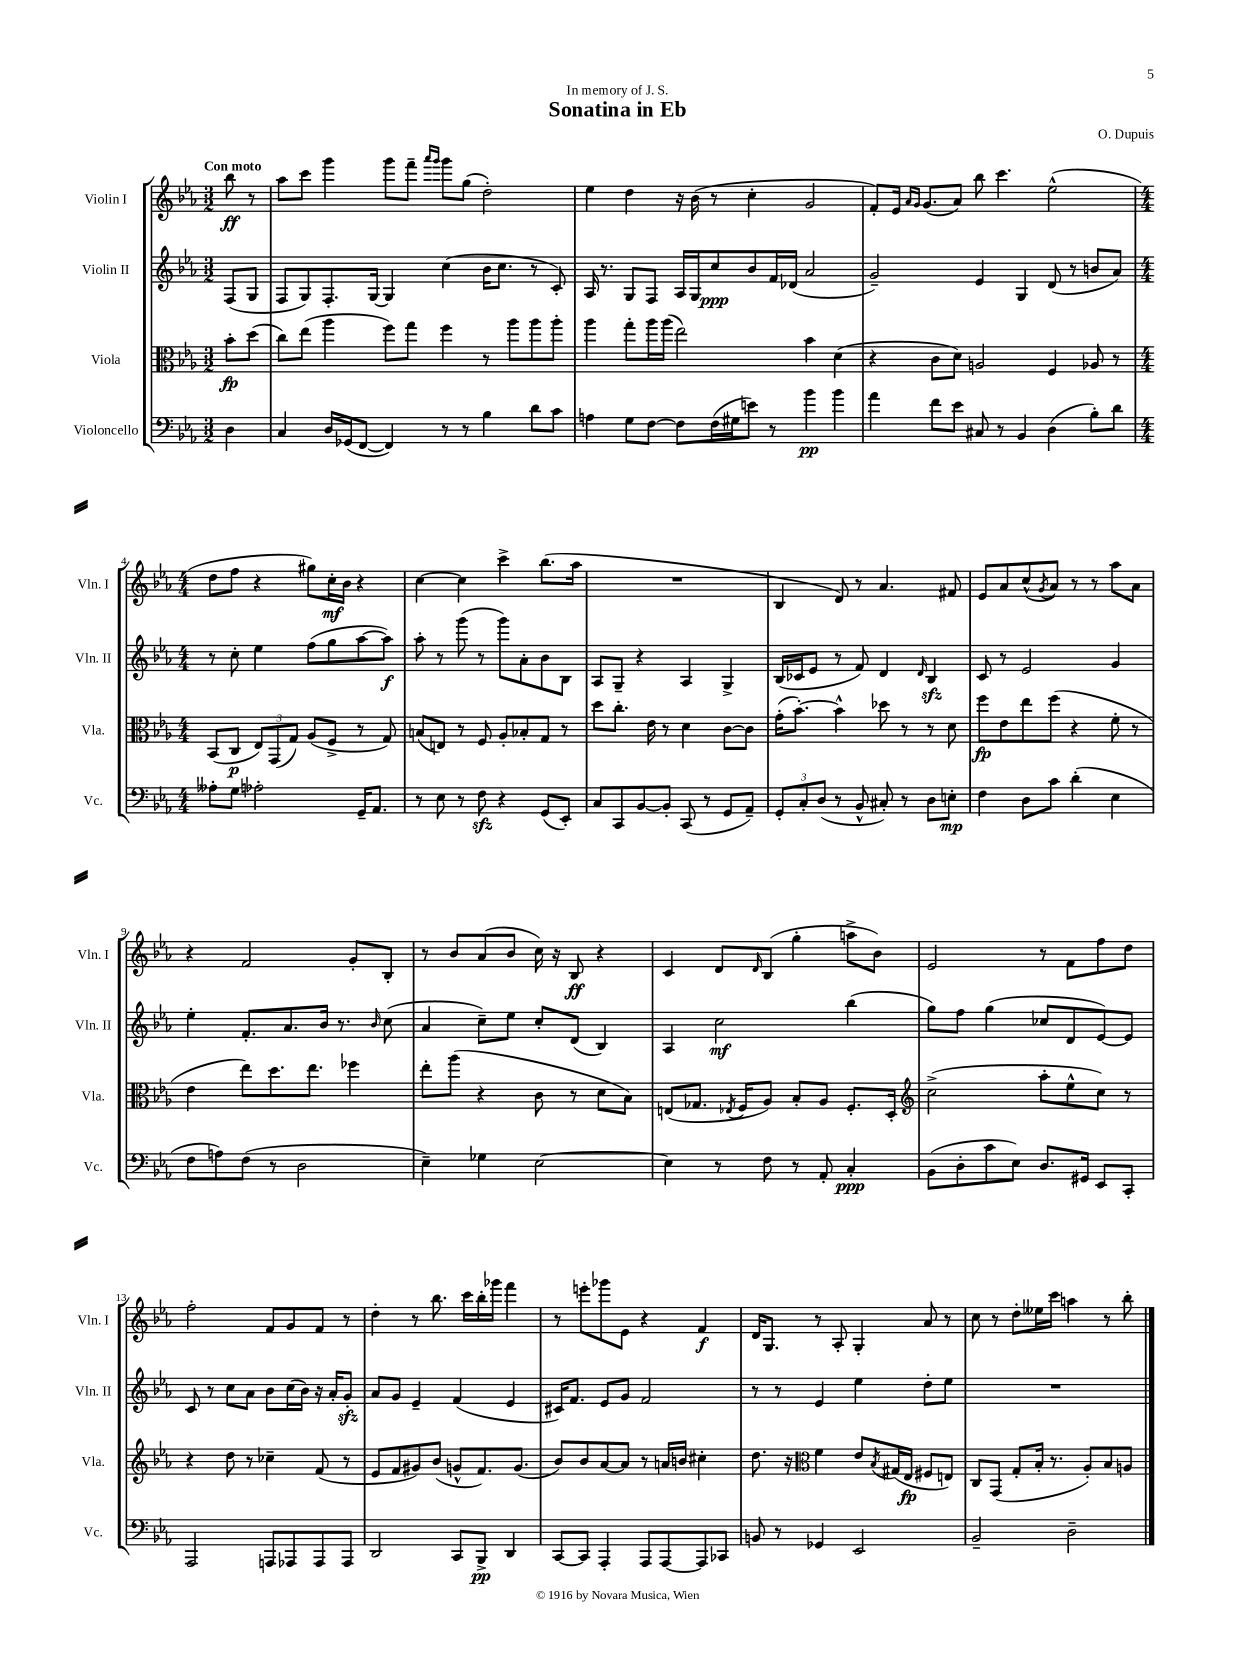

**kern	**kern	**kern	**kern
*staff4	*staff3	*staff2	*staff1
*clefF4	*clefC3	*clefG2	*clefG2
*k[b-e-a-]	*k[b-e-a-]	*k[b-e-a-]	*k[b-e-a-]
*M3/2	*M3/2	*M3/2	*M3/2
4D	8b-'	(8F	8bb-
.	(8dd	8G	8r
=	=	=	=
4C	8cc)	8F	8aa-
.	(8ee-	8G)	8ccc
16D	4aa-	8.F'	4ggg
(16GG-	.	.	.
[8FF	.	.	.
.	.	[16G	.
4FF])	8ff)	4G]	8ggg
.	8gg	.	8fff~
.	.	.	16qqaaa-
.	.	.	16qqggg
8r	4ff	(4cc	8ggg
8r	.	.	(8gg
4B-	8r	16b-	2dd')
.	.	8.cc	.
.	8aa-	.	.
8d	8aa-	8r	.
8c	8aa-'	8c')	.
=	=	=	=
4A	4aa-	16A-	4ee-
.	.	8.r	.
8G	8gg'	8G	4dd
[8F	16aa-	8F	.
.	(16aa-	.	.
8F]	2ee-)	16A-	16r
.	.	16G	(16b-
(16F	.	8cc	8r
16G#	.	.	.
8e)	.	8b-	4cc'
8r	.	16f	.
.	.	(16d-	.
4b-	4b-	2a-	2g
4b-	(4d	.	.
=	=	=	=
4a-	4r	2g~)	8f')
.	.	.	16e-
.	.	.	16qqa-
.	.	.	16qqg
.	.	.	(8.g
8f	8c	.	.
8e-	8d)	.	8a-)
8C#	2A	4e-	8bb-
8r	.	.	4.ccc
4BB-	.	4G	.
(4D	4F	(8d	(2ee-^^
.	.	8r	.
8B-')	8A-	8b	.
8d	8r	8a-)	.
=	=	=	=
*M4/4	*M4/4	*M4/4	*M4/4
8A--'	(8BB-	8r	8dd
8G	8C	8cc'	8ff
2A-'	12E-)	4ee-	4r
.	(12GG	.	.
.	12G)	.	.
.	(8A-	(8ff	8gg#)
.	8F^	8gg	16cc'
.	.	.	16b-
16GG~	8r	[8aa-	4r
8.AA-	.	.	.
.	8G)	8aa-])	.
=	=	=	=
8r	(8B	8aa-'	[4cc
8E-	8E)	8r	.
8r	8r	(8ggg	4cc]
8F	8F	8r	.
4r	8A-'	8ggg)	4ccc^
.	8B-'	8a-'	.
(8GG	8G	8b-	(8.bb-
8EE-')	8r	8B-	.
.	.	.	16aa-
=	=	=	=
8C	8dd	8A-	1r
8CC	8.cc'	8G~	.
[8BB-	.	4r	.
.	16e-	.	.
8BB-']	8r	.	.
(8CC	4d	4A-	.
8r	.	.	.
8GG	[8c	4G^	.
8AA-~)	8c]	.	.
=	=	=	=
12GG'	(16g'	(16B-	4B-
.	[8.b-')	16c-	.
12C'	.	.	.
.	.	8e-	.
(12D	.	.	.
8r	4b-^^]	8r	8d)
8BB-^^	.	8f)	8r
8C#')	8dd-	4d	4.a-
8r	8r	.	.
.	.	16qqd	.
8D	8r	4B-	.
8E'	8d	.	8f#
=	=	=	=
4F	8ff	8c	8e-
.	8e-	8r	8a-
8D	8ee-	2e-	(8cc^^
.	.	.	8qg
8c	(8ff	.	8a-)
(4d'	4r	.	8r
.	.	.	8r
4E-	8f'	4g	8aa-
.	8r	.	8a-
=	=	=	=
8F	4e-	4ee-'	4r
8A)	.	.	.
(8F	8ee-)	8.f'	2f
8r	8.dd	.	.
.	.	8.a-	.
2D	.	.	.
.	8.ee-	.	.
.	.	16b-	.
.	.	8.r	.
.	4ff-	.	8g'
.	.	16qqb-	.
.	.	(8cc	8B-'
=	=	=	=
4E-~)	8ee-'	4a-	8r
.	(8aa-	.	8b-
4G-	4r	8cc~)	(8a-
.	.	8ee-	8b-
[2E-	8c	8cc'	16cc)
.	.	.	16r
.	8r	(8d	8B-
.	8d	4B-)	4r
.	8B-)	.	.
=	=	=	=
4E-]	(8E	4A-	4c
.	8.G-	.	.
8r	.	2cc	8d
.	8qE-	.	.
.	16F	.	.
.	.	.	16qqd
8F	8A-)	.	(8B-
8r	8B-'	.	4gg'
8AA-'	8A-	.	.
4C'	8.F'	(4bb-	8aa^
.	.	.	8b-)
.	16D'	.	.
=	=	=	=
*	*clefG2	*	*
(8BB-	(2cc^	8gg)	2e-
8D'	.	8ff	.
8c	.	(4gg	.
8E-)	.	.	.
8.D	8aa-'	8cc-	8r
.	8ee-^^	8d	8f
16GG#	.	.	.
8EE-	8cc)	[8e-)	8ff
8CC'	8r	8e-]	8dd
=	=	=	=
2AAA-	4r	8c	2ff'
.	.	8r	.
.	8dd	8cc	.
.	8r	8a-	.
8AAA	4cc-~	8b-	8f
8AAA-	.	(16cc	8g
.	.	16b-)	.
8AAA-	(8f	16r	8f
.	.	16a-'	.
8AAA-	8r	8g'	8r
=	=	=	=
2DD	8e-	8a-	4dd'
.	8f	8g	.
.	8g#)	4e-~	8r
.	(8b-	.	8.bb-
8CC	8g^^	(4f	.
.	.	.	16ccc
8BBB-^	8.f)	.	16bb-'
.	.	.	16ggg-
4DD	.	4e-	4fff
.	(8.g	.	.
=	=	=	=
[8CC	8b-)	16c#)	8r
.	.	8.f	.
8CC]	8b-	.	8eee'
4AAA-'	[8a-	8e-	8ggg-
.	8a-]	8g	8e-
8AAA-	8r	2f	4r
[8AAA-	16a	.	.
.	16b	.	.
8AAA-]	4cc#'	.	4f
8CC-	.	.	.
=	=	=	=
8BB	8.dd	8r	16d
.	.	.	8.G
8r	.	8r	.
.	16r	.	.
*	*clefC3	*	*
4GG-	4f	4e-	8r
.	.	.	8A-'
2EE-	8e-	4ee-	4G'
.	8qB-	.	.
.	(16G#	.	.
.	16E-	.	.
.	8F#	8dd'	8a-
.	8E)	8ee-	8r
=	=	=	=
2BB-~	8C	1r	8cc
.	(8GG	.	8r
.	8G'	.	8dd'
.	16B-'	.	16ee--
.	8.r	.	16ccc
2D~	.	.	4aa
.	8A-')	.	.
.	8B-	.	8r
.	8A	.	8bb-'
==	==	==	==
*-	*-	*-	*-
